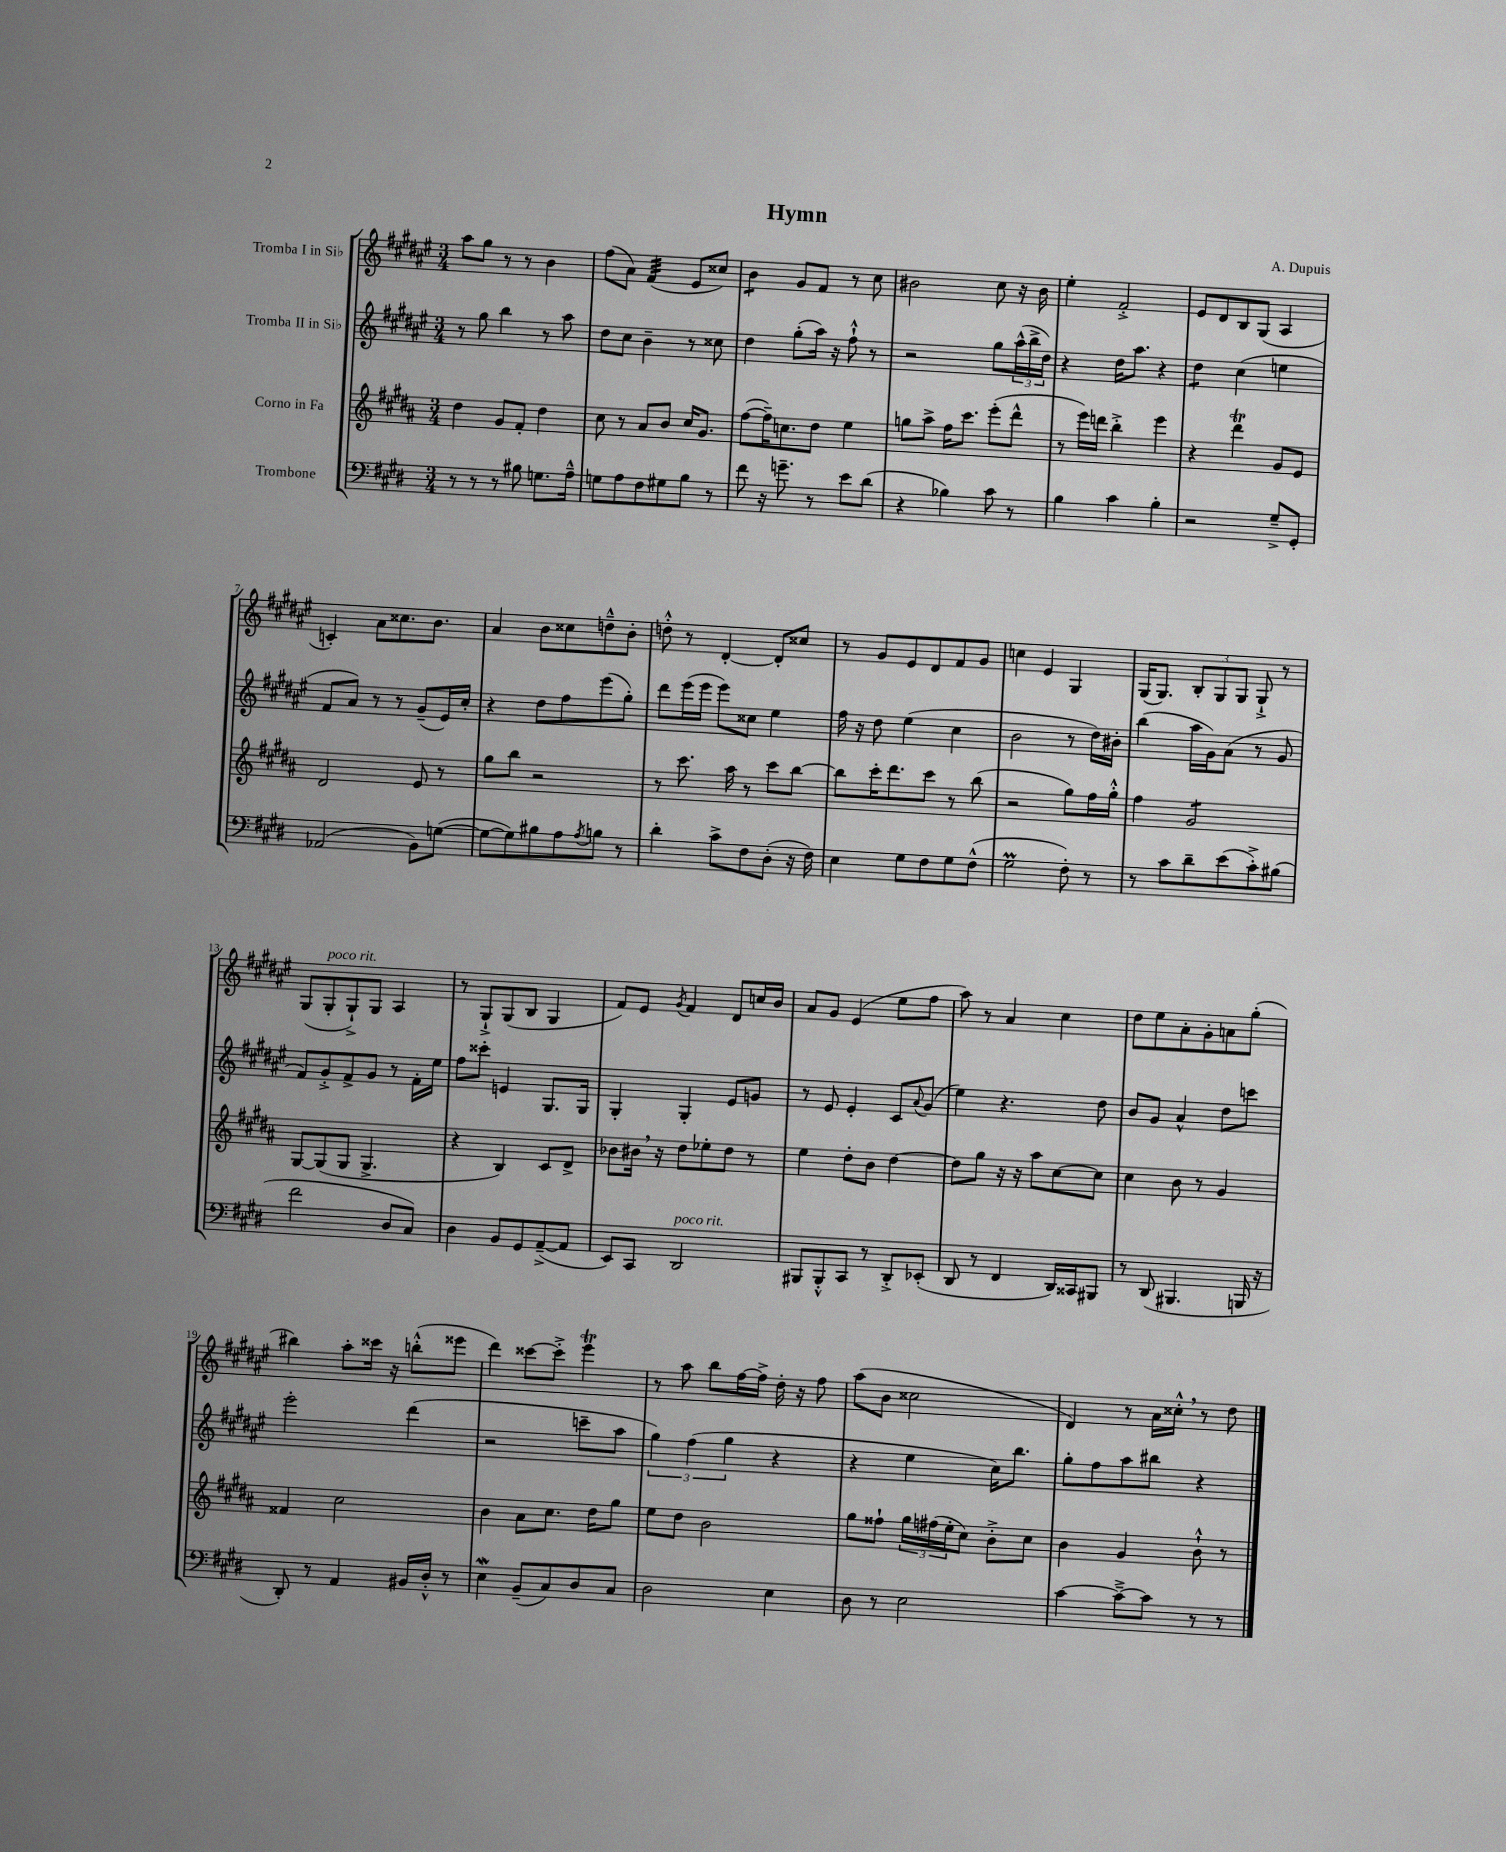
\header { title = "Hymn" composer = "A. Dupuis" }
<<
\new StaffGroup <<
\new Staff = "s0" \with { instrumentName = "Tromba I in Sib" } {
    \clef treble \key fis \major \numericTimeSignature \time 3/4
    ais''8 gis''8 r8 r8 b'4 |
    fis''8( ais'8) fis'4:32( eis'8 cisis''8) |
    b'4:8 gis'8 fis'8 r8 cis''8 |
    bis'2 cis''8 r16 bis'16 |
    eis''4-. fis'2-.-> |
    eis'8 dis'8 b8 gis8( ais4 |
    c'4-.) ais'8 cisis''8. b'8. |
    ais'4 b'8 cisis''8 d''8---^ b'8-. |
    d''8-.-^ r8 dis'4~-. dis'8-. cisis''8 |
    r8 gis'8 eis'8 dis'8 fis'8 gis'8 |
    c''4 eis'4 gis4 |
    gis16( gis8.) \tuplet 3/2 { b8-. gis8 gis8 } gis8-!-> r8 |
    gis8( gis8-.^\markup { \italic "poco rit." } gis8-!->) gis8 ais4 |
    r8 gis8-!-> gis8( b8 gis4 |
    fis'8) eis'8 \acciaccatura { gis'8 } fis'4 dis'8 c''16 b'16 |
    ais'8 gis'8 eis'4( eis''8 fis''8 |
    ais''8) r8 ais'4 cis''4 |
    dis''8 eis''8 ais'8-. gis'8-. a'8 gis''8-.( |
    bis''4) ais''8-. cisis'''16 r16 b''8-.-^( eisis'''8 |
    dis'''4) cisis'''8~ cisis'''8-.-> eis'''4\trill |
    r8 ais''8 b''8 fis''16~ fis''16-> dis''16-. r16 fis''8 |
    ais''8( b'8 cisis''2 |
    dis'4) r8 ais'16 cisis''16-.-^ \breathe r8 dis''8 \bar "|." |
}
\new Staff = "s1" \with { instrumentName = "Tromba II in Sib" } {
    \clef treble \key fis \major \numericTimeSignature \time 3/4
    r8 gis''8 b''4 r8 ais''8 |
    dis''8 cis''8 b'4-- r8 cisis''8 |
    dis''4 gis''8-.( ais''16) r16 fis''8-!-^ r8 |
    r2 gis''8 \tuplet 3/2 { ais''16-^( b''16-> dis''16) } |
    r4 dis''16 ais''8. r4 |
    dis''4:8 cis''4( e''4 |
    fis'8 ais'8) r8 r8 gis'8--( eis'16) cis''16-. |
    r4 dis''8 fis''8 eis'''8( gis''8-.) |
    dis'''8 eis'''16( eis'''16 eis'''8) cisis''8 eis''4 |
    fis''16 r16 dis''8 eis''4( cis''4 |
    b'2 r8 dis''16) bis'16-. |
    b''4( ais''16 gis'16) ais'8( r8 gis'8 |
    fis'8) gis'8-.-> fis'8-> gis'8 r8 fis'16-. eis''16 |
    fis''8 cisis'''8-. e'4 gis8. gis16 |
    gis4-. gis4-. eis'8 g'8 |
    r8 eis'8 eis'4-. cis'8 \appoggiatura { ais'8 } gis'8( |
    eis''4) r4. dis''8 |
    b'8 gis'8 ais'4-^ dis''8 c'''8 |
    eis'''2-. dis'''4( |
    r2 c'''8-- ais''8 |
    \tuplet 3/2 { gis''4) fis''4( gis''4 } r4 |
    r4 eis''4 cis''16) b''8. |
    gis''8-. fis''8 ais''8 bis''8 r4 \bar "|." |
}
\new Staff = "s2" \with { instrumentName = "Corno in Fa" } {
    \clef treble \key b \major \numericTimeSignature \time 3/4
    dis''4 gis'8 fis'8-. dis''4 |
    cis''8 r8 ais'8 b'8 cis''16 gis'8. |
    fis''8~( fis''16--) c''8. dis''8 e''4 |
    g''8 ais''8-> fis''16 cis'''8. e'''8-.( dis'''8-^ |
    r8 e'''16) d'''16 b''4-.-> e'''4 |
    r4 dis'''4\trill gis'8 e'8 |
    dis'2 e'8 r8 |
    gis''8 b''8 r2 |
    r8 cis'''8. ais''16 r8 cis'''8 b''8~ |
    b''8 cis'''16-. dis'''8. cis'''8 r8 b''8( |
    r2 gis''8) fis''16 gis''16-.-^ |
    fis''4 gis'2:8 |
    gis8~ gis8( gis8 gis4.-> |
    r4 b4) cis'8 dis'8-> |
    bes'8 bis'16 \breathe r16 dis''8 ees''8-. dis''8 r8 |
    e''4 dis''8-. b'8 dis''4~ |
    dis''8 gis''8 r16 r16 ais''8 cis''8~ cis''8 |
    cis''4 b'8 r8 gis'4 |
    fisis'4 cis''2 |
    b'4 ais'8 cis''8. dis''16 gis''8 |
    e''8 dis''8 b'2 |
    gis''8 fisis''8-! \tuplet 3/2 { gis''16 fis''16( e''16-. } cis''8) b'8-.-> cis''8 |
    b'4 gis'4 b'8-!-^ r8 \bar "|." |
}
\new Staff = "s3" \with { instrumentName = "Trombone" } {
    \clef bass \key e \major \numericTimeSignature \time 3/4
    r8 r8 r8 bis8 g8. a16---^ |
    g8 a8 fis8 gis8 b8 r8 |
    fis'8 r16 g'8.-- r8 e'8 dis'8( |
    r4 bes4) cis'8 r8 |
    b4 cis'4 b4-. |
    r2 gis8---> gis,8-. |
    aes,2( b,8) g8~( |
    g8~ g8) bis8 a8 \acciaccatura { a8 } b8 r8 |
    dis'4-. cis'8-> fis8 dis8-.( r16 fis16) |
    e4 gis8 fis8 gis8 fis8-^( |
    gis2\prall fis8-.) r8 |
    r8 cis'8 dis'8-- e'8( cis'8-.->) bis8( |
    fis'2 dis8 cis8) |
    dis4 b,8 gis,8 a,8~--->( a,8 |
    e,8) cis,8 dis,2^\markup { \italic "poco rit." } |
    bis,,8 bis,,8-.-^ cis,8 r8 dis,8-.-> ees,8-.( |
    dis,8 r8 fis,4 dis,16) cisis,16 bis,,8 |
    r8 dis,8( bis,,4. b,,16 r16 |
    dis,8-.) r8 a,4 bis,16 dis16-.-^ r8 |
    e4\mordent b,8--( cis8) dis8 cis8 |
    dis2 e4 |
    dis8 r8 e2 |
    cis'4~ cis'8~---> cis'8 r8 r8 \bar "|." |
}
>>
>>
